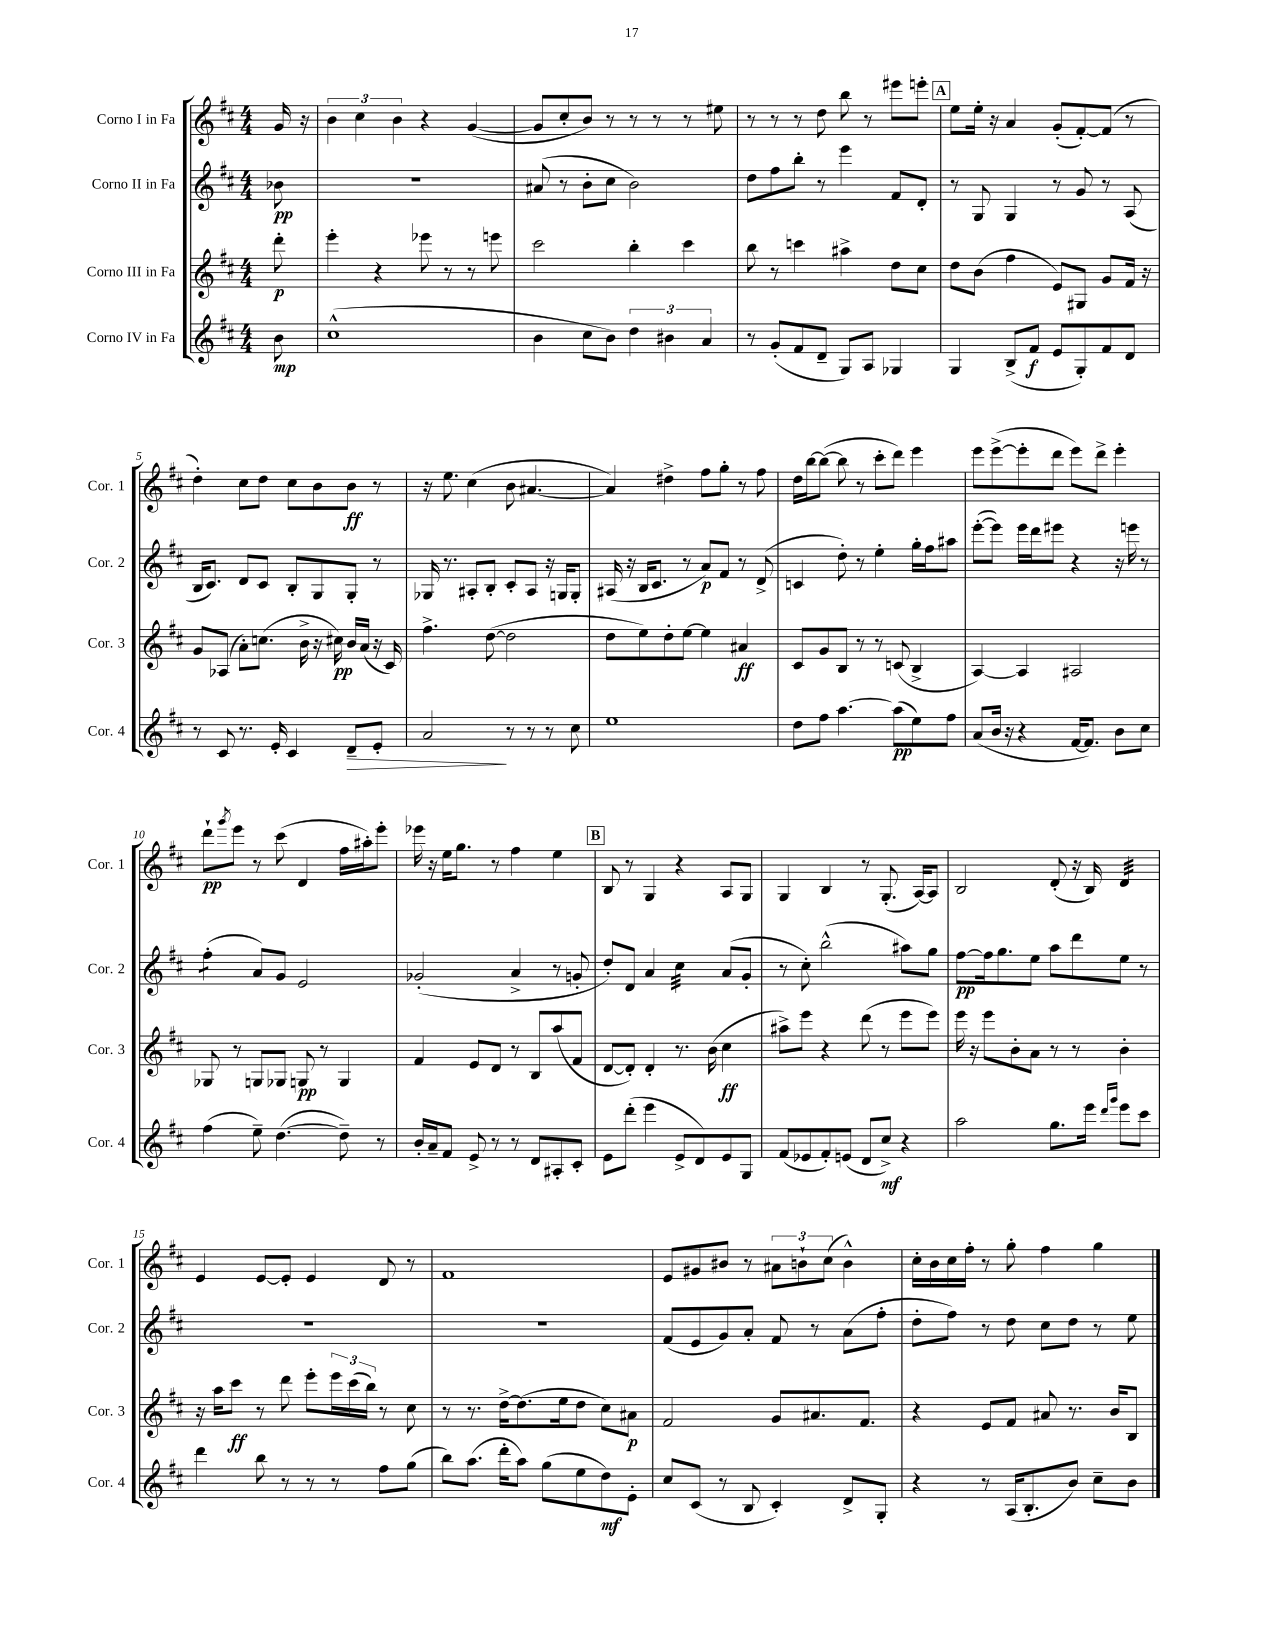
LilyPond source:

<<
\new StaffGroup <<
\new Staff = "s0" \with { instrumentName = "Corno I in Fa" shortInstrumentName = "Cor. 1" } {
    \clef treble \key d \major \numericTimeSignature \time 4/4 \partial 8
    g'16 r16 |
    \tuplet 3/2 { b'4 cis''4 b'4 } r4 g'4~( |
    g'8 cis''8-. b'8) r8 r8 r8 r8 eis''8 |
    r8 r8 r8 d''8 b''8 r8 eis'''8 e'''8-. |
    \mark \markup { \box "A" } e''8 e''16-. r16 a'4 g'8-.( fis'8~-.) fis'8( r8 |
    d''4-.) cis''8 d''8 cis''8 b'8 b'8\ff r8 |
    r16 e''8. cis''4( b'8 ais'4.~ |
    ais'4) dis''4-> fis''8 g''8-. r8 fis''8 |
    d''16 b''16~ b''8~( b''8 r8 cis'''8-. d'''8) e'''4 |
    e'''8 e'''8~->( e'''8-. d'''8 e'''8) d'''8-> e'''4-. |
    d'''8-!\pp \acciaccatura { g'''8 } e'''8 r8 cis'''8( d'4 fis''16 ais''16-.) e'''8-. |
    ees'''16 r16 e''16 g''8. r8 fis''4 e''4 |
    \mark \markup { \box "B" } b8 r8 g4 r4 a8 g8 |
    g4 b4 r8 g8.-.( a16~) a8 |
    b2 d'8-.( r16 b16) d'4:32 |
    e'4 e'8~ e'8-. e'4 d'8 r8 |
    fis'1 |
    e'8 gis'8 bis'8 r8 \tuplet 3/2 { ais'8 b'8-! cis''8( } b'4-^) |
    cis''16-. b'16 cis''16 fis''16-. r8 g''8-. fis''4 g''4 \bar "|." |
}
\new Staff = "s1" \with { instrumentName = "Corno II in Fa" shortInstrumentName = "Cor. 2" } {
    \clef treble \key d \major \numericTimeSignature \time 4/4 \partial 8
    bes'8\pp |
    R1 |
    ais'8( r8 b'8-. cis''8 b'2) |
    d''8 fis''8 b''8-. r8 e'''4 fis'8 d'8-. |
    \mark \markup { \box "A" } r8 g8 g4 r8 g'8 r8 a8( |
    b16 cis'8.) d'8 cis'8 b8-. g8 g8-. r8 |
    ges16 r8. ais8-. b8-. cis'8-. ais8 r16 g16 g8-. |
    ais16( r16 b16 cis'8. r8 a'8\p) fis'8 r8 d'8->( |
    c'4 d''8-.) r8 e''4-. g''16-. fis''16 ais''8 |
    e'''8~-.( e'''8) e'''16 d'''16 eis'''8 r4 r16 e'''16 r8 |
    fis''4:8-.( a'8) g'8 e'2 |
    ges'2-.( a'4-> r8 g'8-. |
    \mark \markup { \box "B" } d''8-.) d'8 a'4 cis''4:32 a'8( g'8-. |
    r8 cis''8-.) b''2-^( ais''8) g''8 |
    fis''8~\pp fis''16 g''8. e''8 a''8 d'''8 e''8 r8 |
    R1 |
    R1 |
    fis'8( e'8 g'8) a'8-. fis'8 r8 a'8( fis''8-. |
    d''8-. fis''8) r8 d''8 cis''8 d''8 r8 e''8 \bar "|." |
}
\new Staff = "s2" \with { instrumentName = "Corno III in Fa" shortInstrumentName = "Cor. 3" } {
    \clef treble \key d \major \numericTimeSignature \time 4/4 \partial 8
    d'''8-.\p |
    e'''4-. r4 ees'''8 r8 r8 e'''8 |
    cis'''2 b''4-. cis'''4 |
    b''8 r8 c'''4 ais''4-> d''8 cis''8 |
    \mark \markup { \box "A" } d''8 b'8( fis''4 e'8) gis8 g'8 fis'16 r16 |
    g'8 aes8( a'8-.) c''8.( b'16-> r16 cis''16\pp) b'16 a'16( r16 cis'16) |
    fis''4.-> d''8~( d''2 |
    d''8 e''8) d''8-. e''8~ e''4 ais'4\ff |
    cis'8 g'8 b8 r8 r8 c'8( b4-> |
    a4~) a4 ais2 |
    ges8 r8 g8 ges8 g8\pp r8 g4 |
    fis'4 e'8 d'8 r8 b8 a''8( fis'8 |
    \mark \markup { \box "B" } d'8~ d'8-.) d'4-. r8. b'16( cis''4\ff |
    ais''8->) e'''8 r4 d'''8( r8 e'''8 e'''8) |
    e'''16 r16 e'''8 b'8-. a'8 r8 r8 b'4-. |
    r16 a''16 cis'''8\ff r8 d'''8 e'''8-. \tuplet 3/2 { e'''16 cis'''16( b''16) } r8 cis''8 |
    r8 r8. d''16~-> d''8.( e''16 d''8 cis''8) ais'8\p |
    fis'2 g'8 ais'8. fis'8. |
    r4 e'8 fis'8 ais'8 r8. b'16 b8 \bar "|." |
}
\new Staff = "s3" \with { instrumentName = "Corno IV in Fa" shortInstrumentName = "Cor. 4" } {
    \clef treble \key d \major \numericTimeSignature \time 4/4 \partial 8
    b'8\mp |
    cis''1-^( |
    b'4 cis''8 b'8) \tuplet 3/2 { d''4 bis'4 a'4 } |
    r8 g'8-.( fis'8 d'8-- g8) a8 ges4 |
    \mark \markup { \box "A" } g4 b8->( fis'8\f e'8 g8-.) fis'8 d'8 |
    r8 cis'8 r8. e'16-. cis'4 d'8--\> e'8-. |
    a'2\! r8 r8 r8 cis''8 |
    e''1 |
    d''8 fis''8 a''4.~ a''8\pp( e''8) fis''8 |
    a'8( b'16 r16 r4 fis'16~ fis'8.) b'8 cis''8 |
    fis''4( e''8--) d''4.~( d''8--) r8 |
    b'16-. a'16-- fis'8 e'8-> r8 r8 d'8 ais8-. cis'8-. |
    \mark \markup { \box "B" } e'8 d'''8-.( e'''4 e'8-> d'8) e'8 g8 |
    fis'8( ees'8 fis'8-.) e'8( d'8 cis''8->\mf) r4 |
    a''2 g''8. e'''16 \grace { d'''16 g'''16 } e'''8 cis'''8 |
    d'''4 b''8 r8 r8 r8 fis''8 g''8( |
    b''8) a''8.( d'''16-. a''8) g''8( e''8 d''8\mf) e'8-. |
    cis''8 cis'8( r8 b8 cis'4-.) d'8-> g8-. |
    r4 r8 a16( b8.-. b'8) cis''8-- b'8 \bar "|." |
}
>>
>>
